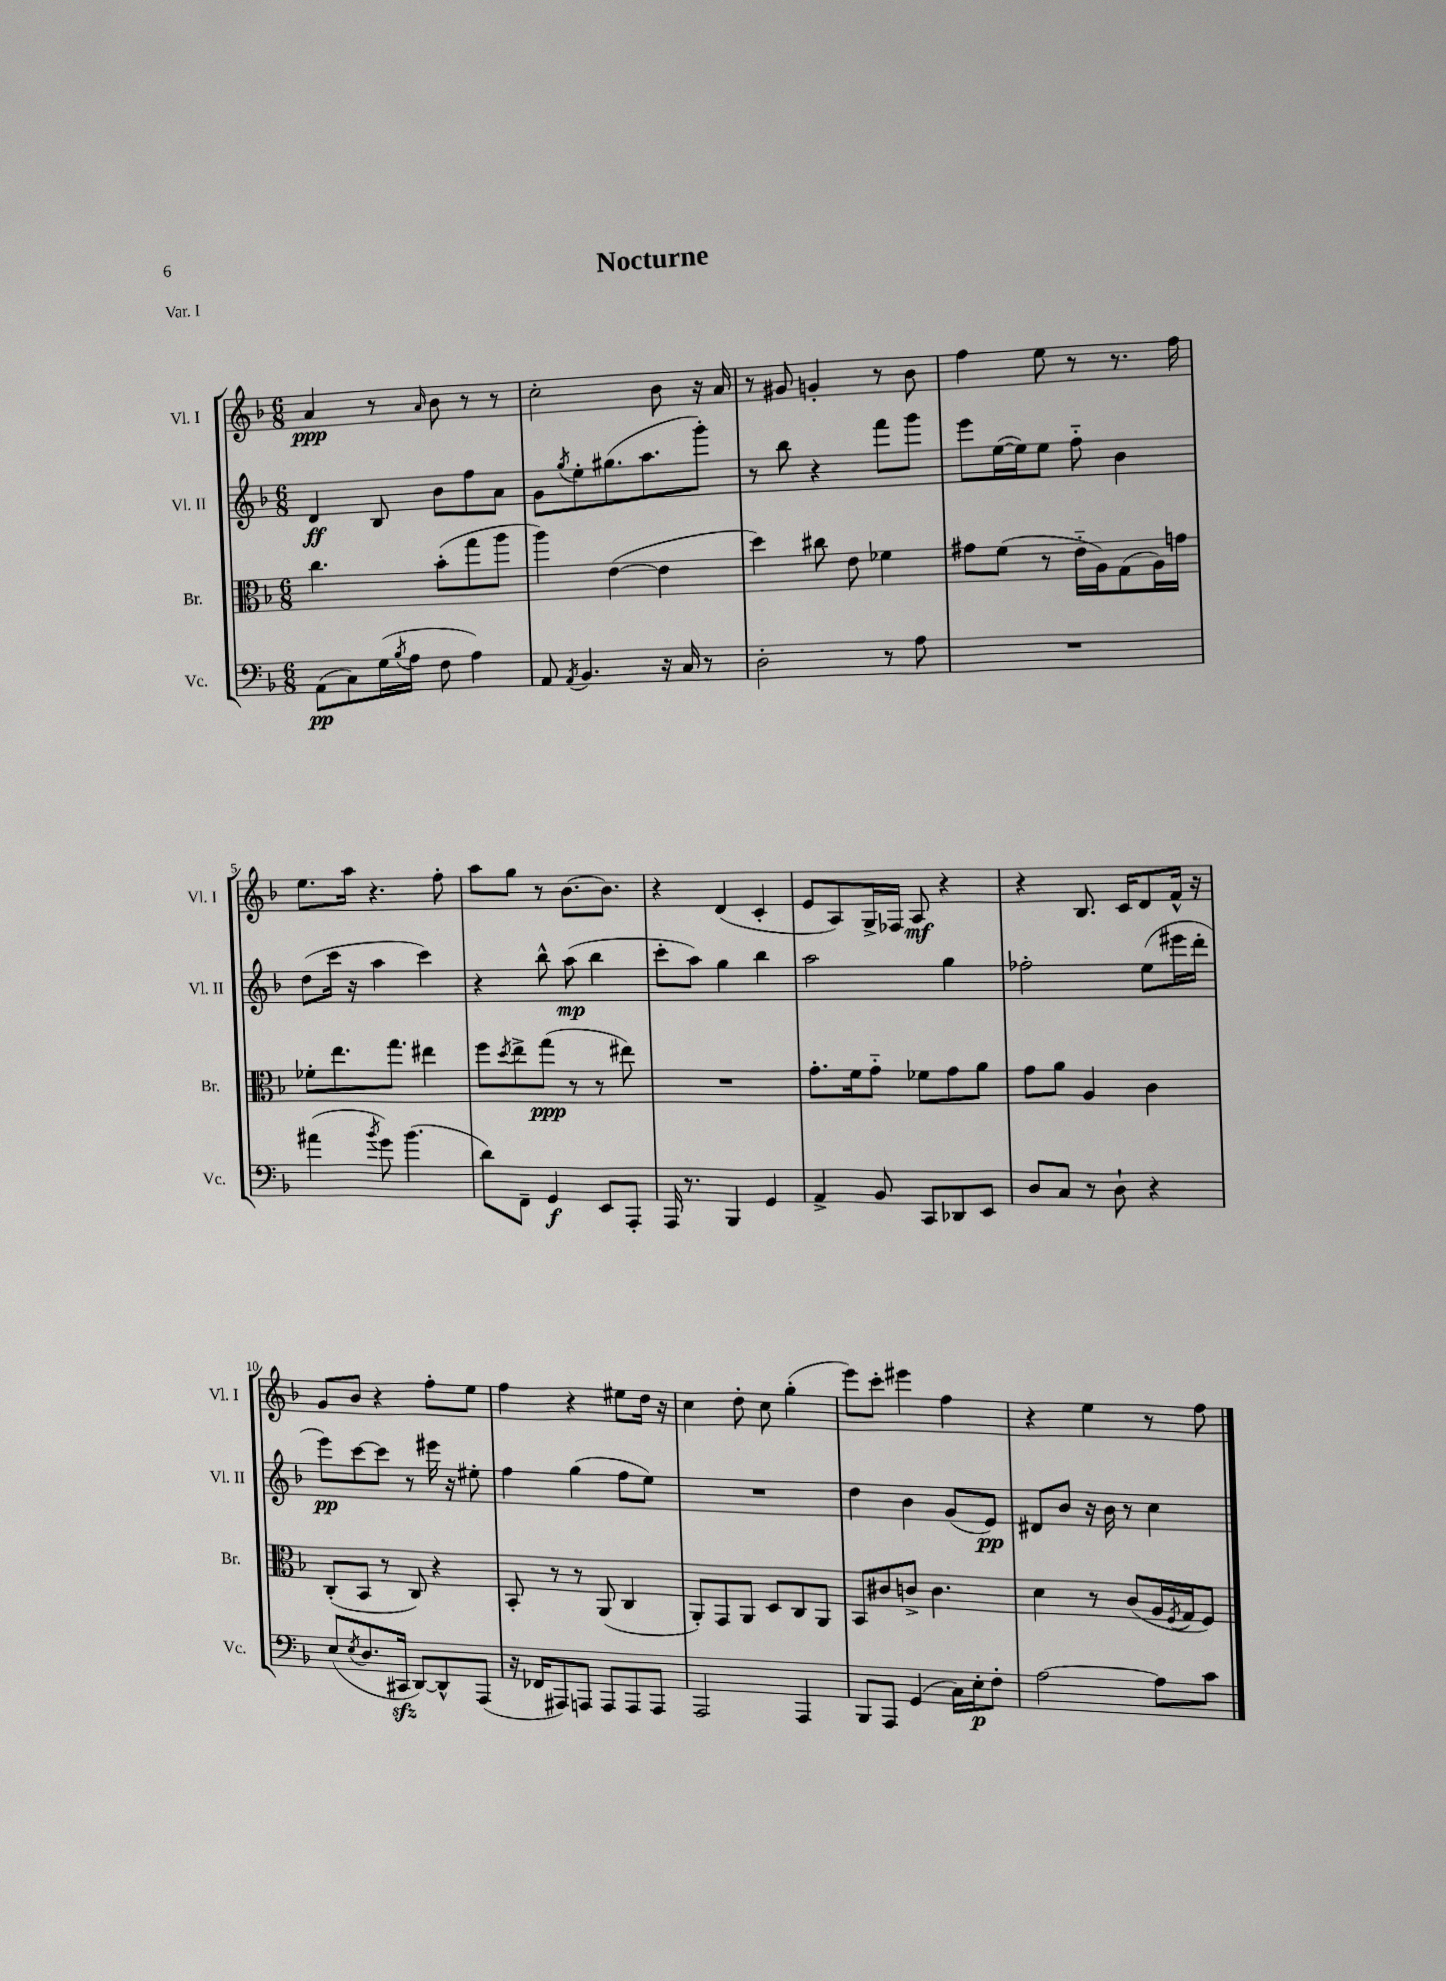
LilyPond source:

\header { title = "Nocturne" piece = "Var. I" }
<<
\new StaffGroup <<
\new Staff = "s0" \with { instrumentName = "Vl. I" shortInstrumentName = "Vl. I" } {
    \clef treble \key f \major \numericTimeSignature \time 6/8
    a'4\ppp r8 \grace { a'16 } bes'8 r8 r8 |
    c''2-. bes'8 r16 a'16 |
    r8 gis'8 g'4-. r8 bes'8 |
    f''4 e''8 r8 r8. f''16 |
    e''8. a''16 r4. f''8-. |
    a''8 g''8 r8 bes'8.~ bes'8. |
    r4 d'4( c'4-. |
    e'8 a8) g16-> fes16 a8\mf r4 |
    r4 bes8. c'16 d'8 f'16-^ r16 |
    g'8 bes'8 r4 f''8-. e''8 |
    f''4 r4 eis''8 d''16 r16 |
    c''4 d''8-. c''8 g''4-.( |
    e'''8) c'''8-. eis'''4 f''4 |
    r4 e''4 r8 f''8 \bar "|." |
}
\new Staff = "s1" \with { instrumentName = "Vl. II" shortInstrumentName = "Vl. II" } {
    \clef treble \key f \major \numericTimeSignature \time 6/8
    d'4\ff bes8 bes'8 f''8 a'8 |
    g'8 \acciaccatura { g''8 } e''8-. gis''8.( a''8. g'''8-.) |
    r8 bes''8 r4 f'''8 g'''8 |
    e'''8 e''16~( e''16) e''8 f''8-_ bes'4 |
    d''8( c'''16 r16 a''4 c'''4) |
    r4 bes''8-^ a''8\mp( bes''4 |
    c'''8-. a''8) g''4 bes''4 |
    a''2 g''4 |
    fes''2-. e''8( eis'''16 d'''16-. |
    e'''8\pp) c'''8~ c'''8 r8 eis'''16 r16 eis''8-. |
    f''4 g''4( f''8 e''8) |
    R2. |
    d''4 bes'4 g'8( e'8\pp) |
    dis'8 bes'8 r16 bes'16 r8 c''4 \bar "|." |
}
\new Staff = "s2" \with { instrumentName = "Br." shortInstrumentName = "Br." } {
    \clef alto \key f \major \numericTimeSignature \time 6/8
    c''4. bes'8-.( g''8 a''8 |
    a''4) e'4~( e'4 |
    d''4) cis''8 e'8 fes'4 |
    gis'8 f'8( r8 e'16-_ a16) g8( a16) g'16 |
    fes'8-. e''8. g''8. eis''4 |
    f''8 \acciaccatura { d''8 } e''8-> g''8\ppp( r8 r8 eis''8) |
    R2. |
    g'8.-. f'16 g'8-_ fes'8 g'8 a'8 |
    g'8 a'8 a4 c'4 |
    c8-.( bes,8 r8 c8) r4 |
    bes,8-. r8 r8 a,8( c4 |
    a,8-.) g,8 a,8 d8 c8 a,8 |
    bes,8 cis'8 c'8-> c'4. |
    d'4 r8 c'8( a16 \acciaccatura { f8 } g16 f8) \bar "|." |
}
\new Staff = "s3" \with { instrumentName = "Vc." shortInstrumentName = "Vc." } {
    \clef bass \key f \major \numericTimeSignature \time 6/8
    a,8\pp( c8) g16( \acciaccatura { bes8 } a16 f8 a4) |
    a,8 \acciaccatura { a,8 } bes,4. r16 c16 r8 |
    d2-. r8 a8 |
    R2. |
    ais'4( \acciaccatura { bes'8 } g'8) bes'4.( |
    d'8) f,8-- g,4\f e,8 a,,8-. |
    a,,16 r8. bes,,4 g,4 |
    a,4-> bes,8 c,8 des,8 e,8 |
    d8 c8 r8 d8-! r4 |
    e8( \acciaccatura { e8 } d8. cis,16\sfz d,8~) d,8-^ a,,8( |
    r16 fes,16 ais,,8) a,,8 a,,8 a,,8 a,,8 |
    a,,2 a,,4 |
    bes,,8 a,,8 g,4( c16) e16-.\p f8-. |
    a2~ a8 c'8 \bar "|." |
}
>>
>>
